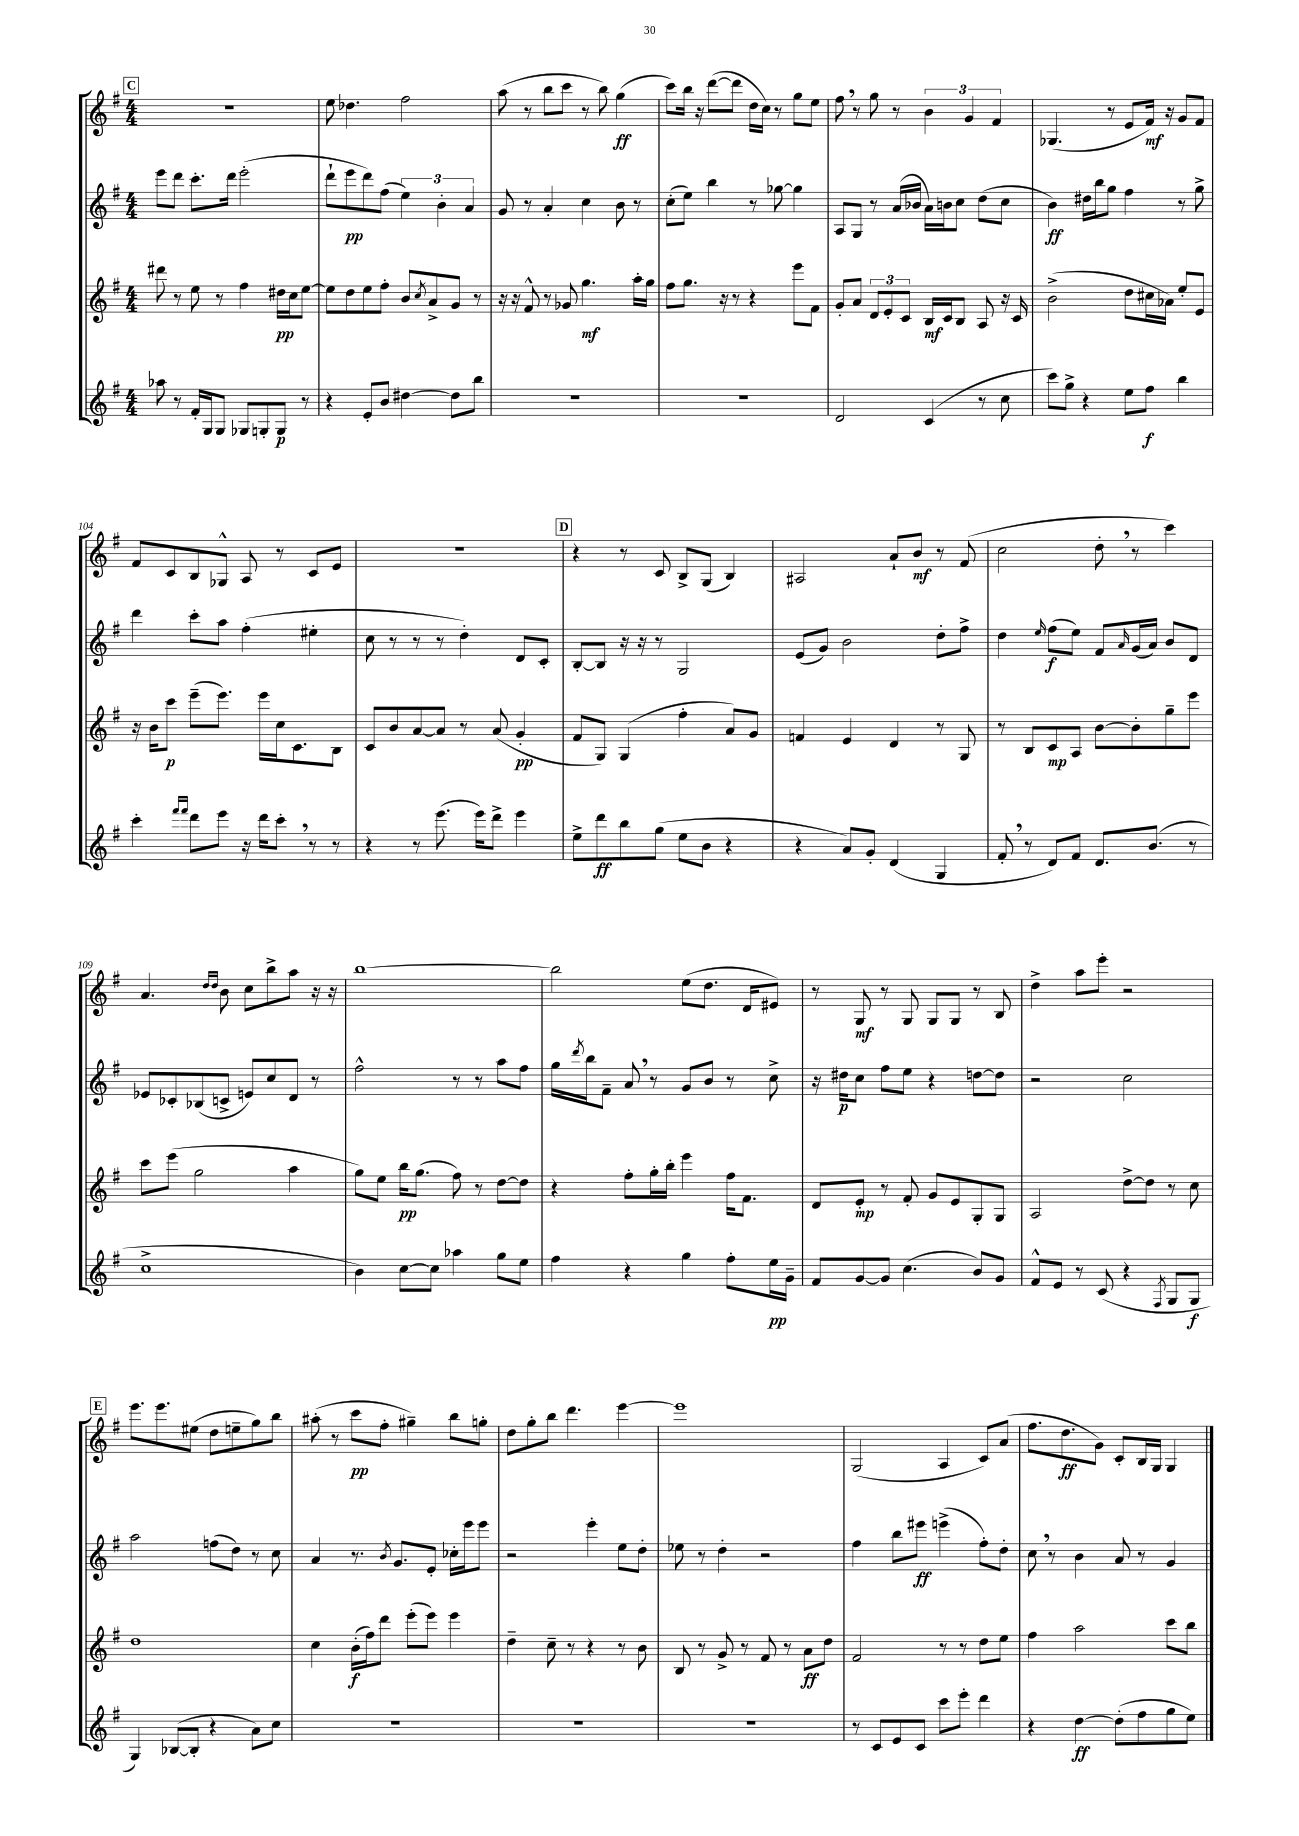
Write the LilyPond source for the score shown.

<<
\new StaffGroup <<
\new Staff = "s0" {
    \clef treble \key g \major \numericTimeSignature \time 4/4
    \mark \markup { \box "C" } R1 |
    e''8 des''4. fis''2 |
    a''8( r8 b''8 c'''8 r8 b''8) g''4\ff( |
    c'''8) b''16 r16 d'''8~( d'''8 d''16 c''16) r8 g''8 e''8 |
    fis''8 \breathe r8 g''8 r8 \tuplet 3/2 { b'4 g'4 fis'4 } |
    ges4.( r8 e'8 fis'16\mf) r16 g'8 fis'8 |
    fis'8 c'8 b8 ges8-^ a8 r8 c'8 e'8 |
    R1 |
    \mark \markup { \box "D" } r4 r8 c'8 b8-> g8( b4) |
    ais2 a'8-! b'8\mf r8 fis'8( |
    c''2 d''8-. \breathe r8 c'''4) |
    a'4. \grace { d''16 d''16 } b'8 c''8 b''8-> a''8 r16 r16 |
    b''1~ |
    b''2 e''8( d''8. d'16 eis'8) |
    r8 g8\mf r8 g8 g8 g8 r8 b8 |
    d''4-> a''8 e'''8-. r2 |
    \mark \markup { \box "E" } e'''8. e'''8. eis''8( d''8 e''8-- g''8) b''8 |
    ais''8-.( r8 c'''8\pp fis''8-. gis''4--) b''8 g''8-. |
    d''8 g''8-. b''8 d'''4. e'''4~ |
    e'''1 |
    g2( a4 c'8) a'8( |
    fis''8. d''8.\ff g'8) c'8-. b16 g16 g4 \bar "|." |
}
\new Staff = "s1" {
    \clef treble \key g \major \numericTimeSignature \time 4/4
    \mark \markup { \box "C" } e'''8 d'''8 c'''8.-. d'''16 e'''2-.( |
    d'''8-! e'''8\pp d'''8) fis''8( \tuplet 3/2 { e''4) b'4-. a'4 } |
    g'8 r8 a'4-. c''4 b'8 r8 |
    c''8-.( e''8) b''4 r8 ges''8~ ges''4 |
    a8 g8 r8 a'16( bes'16 a'16) b'16 c''8 d''8( c''8 |
    b'4\ff) dis''16 b''16 g''8 fis''4 r8 g''8-> |
    d'''4 c'''8-. a''8 fis''4-.( eis''4-. |
    c''8 r8 r8 r8 d''4-.) d'8 c'8-. |
    \mark \markup { \box "D" } b8~-. b8 r16 r16 r8 g2 |
    e'8( g'8) b'2 d''8-. fis''8-> |
    d''4 \grace { e''16 } fis''8\f( e''8) fis'8 \grace { a'16 } g'16( a'16) b'8 d'8 |
    ees'8 ces'8-. bes8( c'8-> e'8) c''8 d'8 r8 |
    fis''2-^ r8 r8 a''8 fis''8 |
    g''16 \acciaccatura { d'''8 } b''16 fis'8-- a'8 \breathe r8 g'8 b'8 r8 c''8-> |
    r16 dis''16\p c''8 fis''8 e''8 r4 d''8~ d''8 |
    r2 c''2 |
    \mark \markup { \box "E" } a''2 f''8( d''8) r8 c''8 |
    a'4 r8. \acciaccatura { b'8 } g'8. e'8-. ces''16-. e'''16 e'''8 |
    r2 e'''4-. e''8 d''8-. |
    ees''8 r8 d''4-. r2 |
    fis''4 b''8 eis'''8\ff e'''4->( fis''8-.) d''8-. |
    c''8 \breathe r8 b'4 a'8 r8 g'4 \bar "|." |
}
\new Staff = "s2" {
    \clef treble \key g \major \numericTimeSignature \time 4/4
    \mark \markup { \box "C" } dis'''8 r8 e''8 r8 fis''4 dis''16\pp c''16 e''8~ |
    e''8 d''8 e''8 fis''8-. b'8 \acciaccatura { c''8 } a'8-> g'8 r8 |
    r16 r16 fis'8-^ r8 ges'8 g''4.\mf a''16-. g''16 |
    fis''8 g''8. r16 r8 r4 e'''8 fis'8 |
    g'8-. a'8 \tuplet 3/2 { d'8 e'8-. c'8 } b16\mf c'16 b8 a8 r16 c'16 |
    b'2->( d''8 cis''16 aes'16) e''8-. e'8 |
    r16 b'16 c'''8\p e'''8--( e'''8.) e'''16 c''16 c'8. b8 |
    c'8 b'8 a'8~ a'8 r8 a'8( g'4-.\pp |
    \mark \markup { \box "D" } fis'8 g8) g4( fis''4-. a'8) g'8 |
    f'4 e'4 d'4 r8 g8 |
    r8 b8 c'8\mp a8 b'8~ b'8-. g''8-- e'''8 |
    c'''8 e'''8( g''2 a''4 |
    g''8) e''8 b''16\pp g''8.( fis''8) r8 d''8~ d''8 |
    r4 fis''8-. g''16-. b''16-. e'''4 fis''16 fis'8. |
    d'8 e'8-.\mp r8 fis'8-. g'8 e'8 g8-. g8 |
    a2 d''8~-> d''8 r8 c''8 |
    \mark \markup { \box "E" } d''1 |
    c''4 b'16-.\f( fis''16) d'''8 e'''8-.( e'''8) e'''4 |
    d''4-- c''8-- r8 r4 r8 b'8 |
    b8 r8 g'8-> r8 fis'8 r8 a'8\ff d''8 |
    fis'2 r8 r8 d''8 e''8 |
    fis''4 a''2 c'''8 b''8 \bar "|." |
}
\new Staff = "s3" {
    \clef treble \key g \major \numericTimeSignature \time 4/4
    \mark \markup { \box "C" } aes''8 r8 fis'16-. g16 g8 ges8 g8-. g8\p r8 |
    r4 e'8-. b'8 dis''4~ dis''8 b''8 |
    R1 |
    R1 |
    d'2 c'4( r8 c''8 |
    c'''8) g''8-> r4 e''8 fis''8\f b''4 |
    c'''4-. \grace { fis'''16 fis'''16 } d'''8 e'''8 r16 d'''16 c'''8-. \breathe r8 r8 |
    r4 r8 e'''8.( e'''16) d'''8-> e'''4 |
    \mark \markup { \box "D" } e''8-> d'''8\ff b''8 g''8( e''8 b'8 r4 |
    r4 a'8) g'8-. d'4( g4 |
    fis'8-. \breathe r8 d'8) fis'8 d'8. b'8.( r8 |
    c''1-> |
    b'4) c''8~ c''8 aes''4 g''8 e''8 |
    fis''4 r4 g''4 fis''8-. e''16\pp g'16-- |
    fis'8 g'8~ g'8 c''4.( b'8) g'8 |
    fis'8-^ e'8 r8 c'8( r4 \acciaccatura { fis8 } g8 g8\f |
    \mark \markup { \box "E" } g4) bes8~( bes8-. r4 a'8) c''8 |
    R1 |
    R1 |
    R1 |
    r8 c'8 e'8 c'8 c'''8 e'''8-. d'''4 |
    r4 d''4~\ff d''8-.( fis''8 g''8 e''8) \bar "|." |
}
>>
>>
\layout { \context { \Score currentBarNumber = #98 } }
